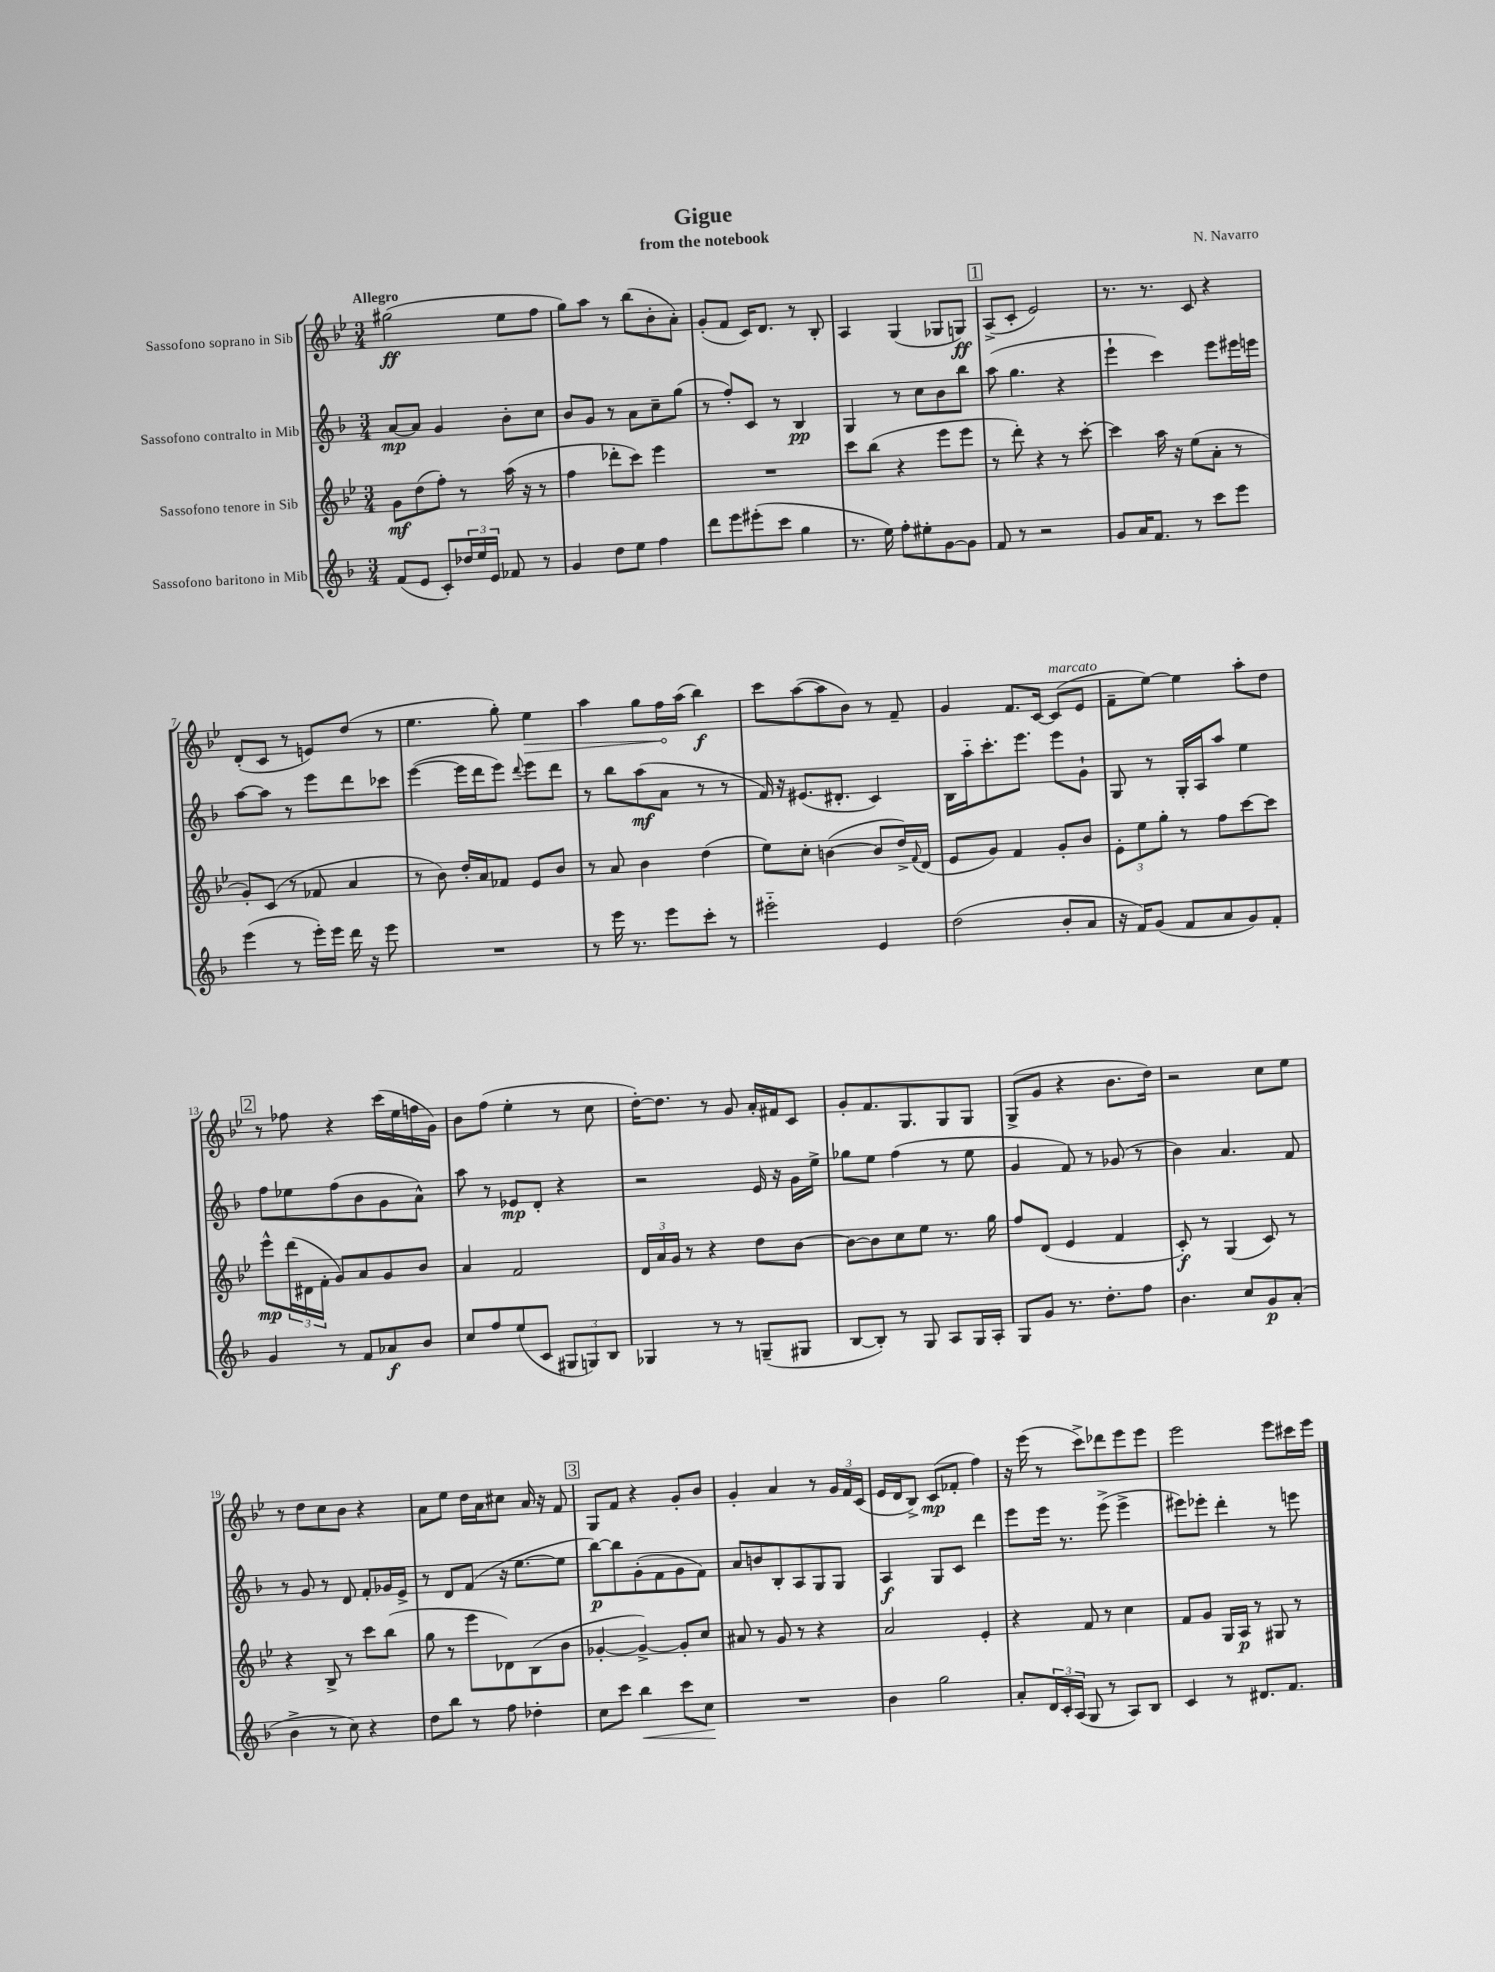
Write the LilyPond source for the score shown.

\header { title = "Gigue" composer = "N. Navarro" subtitle = "from the notebook" }
<<
\new StaffGroup <<
\new Staff = "s0" \with { instrumentName = "Sassofono soprano in Sib" } {
    \clef treble \key bes \major \numericTimeSignature \time 3/4 \tempo "Allegro"
    gis''2\ff( ees''8 f''8 |
    g''8) a''8 r8 bes''8( bes'8-. a'8-.) |
    g'8-.( f'8 c'16) d'8. r8 bes8-. |
    a4 g4( ges8 g8\ff) |
    \mark \markup { \box "1" } a8->( c'8-. ees'2) |
    r8. r8. c'8 r4 |
    d'8-.( c'8 r8 e'8) d''8( r8 |
    ees''4. g''8-.) \once \override Hairpin.circled-tip = ##t ees''4\> |
    a''4 g''8 f''16\! a''16( bes''4\f) |
    c'''8 a''8~( a''8 bes'8) r8 f'8-- |
    g'4 f'8. c'16~ c'8^\markup { \italic "marcato" }( ees'8 |
    f'8-- ees''8~) ees''4 a''8-. d''8 |
    \mark \markup { \box "2" } r8 fes''8 r4 c'''16( ees''16 f''16 g'16) |
    bes'8 f''8( ees''4-. r8 c''8 |
    d''16~-.) d''8. r8 g'8 a'16-. fis'16 c'8 |
    g'8-. f'8. g8. g8 g8 |
    g8->( g'8 r4 bes'8. d''16) |
    r2 c''8 ees''8 |
    r8 d''8 c''8 bes'8 r4 |
    a'8 ees''8 d''16 a'16 cis''8 a'16 r16 f'8 |
    \mark \markup { \box "3" } g8 f'8 r4 g'8-. bes'8 |
    g'4-. a'4 r8 \tuplet 3/2 { g'16 f'16 c'16( } |
    ees'16 d'16 bes8->) c'8\mp( fes'8-. f''4) |
    r16 ees'''16( r8 c'''8->) des'''8 ees'''8 ees'''8 |
    ees'''2 ees'''8 cis'''16 ees'''16 \bar "|." |
}
\new Staff = "s1" \with { instrumentName = "Sassofono contralto in Mib" } {
    \clef treble \key f \major \numericTimeSignature \time 3/4
    a'8~\mp a'8 g'4 bes'8-. c''8 |
    bes'8 g'8 r8 a'8 c''8-- g''8( |
    r8 f''8-.) c'8 r8 bes4\pp |
    g4 r8 c''8 bes'8 bes''8 |
    \mark \markup { \box "1" } a''8( g''4. r4 |
    e'''4-! c'''4) e'''8 eis'''16 e'''16 |
    a''8~ a''8 r8 e'''8 d'''8 ces'''8 |
    e'''4~( e'''16 d'''16 e'''8) \appoggiatura { d'''8 } e'''8 d'''8 |
    r8 bes''8 a''8\mf( a'8 r8 r8 |
    f'16) r16 eis'8.( dis'8.-. c'4) |
    bes16 a''16-_ c'''8.-. e'''8. e'''8 g'8-! |
    g8 r8 g16-. a16 a''8 e''4 |
    \mark \markup { \box "2" } f''8 ees''8 f''8( bes'8 g'8 a'8-^) |
    a''8 r8 ees'8\mp d'8-. r4 |
    r2 e'16 r16 g'16 e''16-> |
    ges''8 e''8 f''4( r8 e''8 |
    g'4 f'8) r8 ges'8( r8 |
    bes'4) a'4. f'8 |
    r8 g'8 r8 d'8 f'8-. ges'16 e'16-> |
    r8 d'8 f'8( r16 e''8.~ e''8 |
    \mark \markup { \box "3" } bes''8~\p) bes''8 g'8-.( f'8 g'8 f'8) |
    a'8 b'8 bes8-. a8 g8 g8 |
    a4\f g8 c'8 d'''4 |
    e'''8 e'''16 r8. e'''8->( e'''4-> |
    eis'''8) ees'''8-. d'''4-. r8 e'''8 \bar "|." |
}
\new Staff = "s2" \with { instrumentName = "Sassofono tenore in Sib" } {
    \clef treble \key bes \major \numericTimeSignature \time 3/4
    g'8\mf d''8( f''8-.) r8 a''16( r16 r8 |
    f''4 des'''8-. c'''8) ees'''4 |
    R2. |
    c'''8 bes''8( r4 ees'''8 ees'''8 |
    \mark \markup { \box "1" } r8 d'''8-.) r4 r8 c'''8~-. |
    c'''4 a''16 r16 ees''8( a'8-. r8 |
    g'8-.) c'8( r8 fes'8 a'4 |
    r8 bes'8) d''16-. a'16 fes'8 ees'8 bes'8 |
    r8 a'8 bes'4 d''4( |
    ees''8) c''8-. b'4~( b'8 d''16->) \appoggiatura { f'8 } d'16( |
    ees'8 g'8) f'4 g'8-. bes'8 |
    \tuplet 3/2 { ees'8-. ees''8 g''8-. } r8 f''8 c'''8~ c'''8 |
    \mark \markup { \box "2" } ees'''8-^\mp \tuplet 3/2 { d'''16( dis'16 f'16-. } g'8) a'8 g'8 bes'8 |
    a'4 f'2 |
    \tuplet 3/2 { d'16 a'16 g'16 } r8 r4 d''8 bes'8~ |
    bes'8~ bes'8 c''8 ees''8 r8. g''16 |
    f''8 d'8( ees'4 f'4 |
    c'8-.\f) r8 g4( c'8) r8 |
    r4 bes8-> r8 c'''8 bes''8( |
    g''8 r8 ees'''8 des'8) bes8( bes'8 |
    \mark \markup { \box "3" } ges'4~-. ges'4~->) ges'8-. c''8 |
    ais'8 r8 g'8 r8 r4 |
    a'2 ees'4-. |
    r4 f'8 r8 c''4 |
    f'8 g'8 g16 a16\p r8 gis8 r8 \bar "|." |
}
\new Staff = "s3" \with { instrumentName = "Sassofono baritono in Mib" } {
    \clef treble \key f \major \numericTimeSignature \time 3/4
    f'8( e'8 c'8-.) \tuplet 3/2 { des''16 e''16 e'16 } fes'8 r8 |
    g'4 d''8 e''8 f''4 |
    d'''8 e'''8 eis'''8-.( c'''8 g''4 |
    r8. e''16) f''8-. eis''8-. g'8~ g'8 |
    \mark \markup { \box "1" } f'8 r8 r2 |
    g'8 a'16 f'8. r8 c'''8 e'''8 |
    e'''4( r8 e'''16-.) e'''16 d'''16 r16 e'''8 |
    R2. |
    r8 e'''16 r8. e'''8 c'''8-. r8 |
    eis'''2-_ e'4 |
    d''2( bes'8-. a'8 |
    r16 f'16) g'8( f'8 a'8 g'8) f'8-. |
    \mark \markup { \box "2" } g'4 r8 f'8 aes'8\f bes'8 |
    c''8 f''8 e''8( c'8 \tuplet 3/2 { gis8 g8) bes8 } |
    ges4 r8 r8 g8--( gis8 |
    bes8~ bes8-.) r8 g8 a8 g16 a16-. |
    g8 g'8 r8. d''8.-. f''8 |
    bes'4. c''8 g'8\p a'8-.( |
    bes'4-> r8 c''8) r4 |
    d''8 bes''8 r8 f''8 des''4-. |
    \mark \markup { \box "3" } c''8 c'''8 bes''4\< c'''8 c''8\! |
    R2. |
    bes'4 g''2 |
    a'8-. \tuplet 3/2 { d'16 c'16-. a16( } g8 r8 a8) bes8 |
    c'4 r8 dis'8. f'8. \bar "|." |
}
>>
>>
